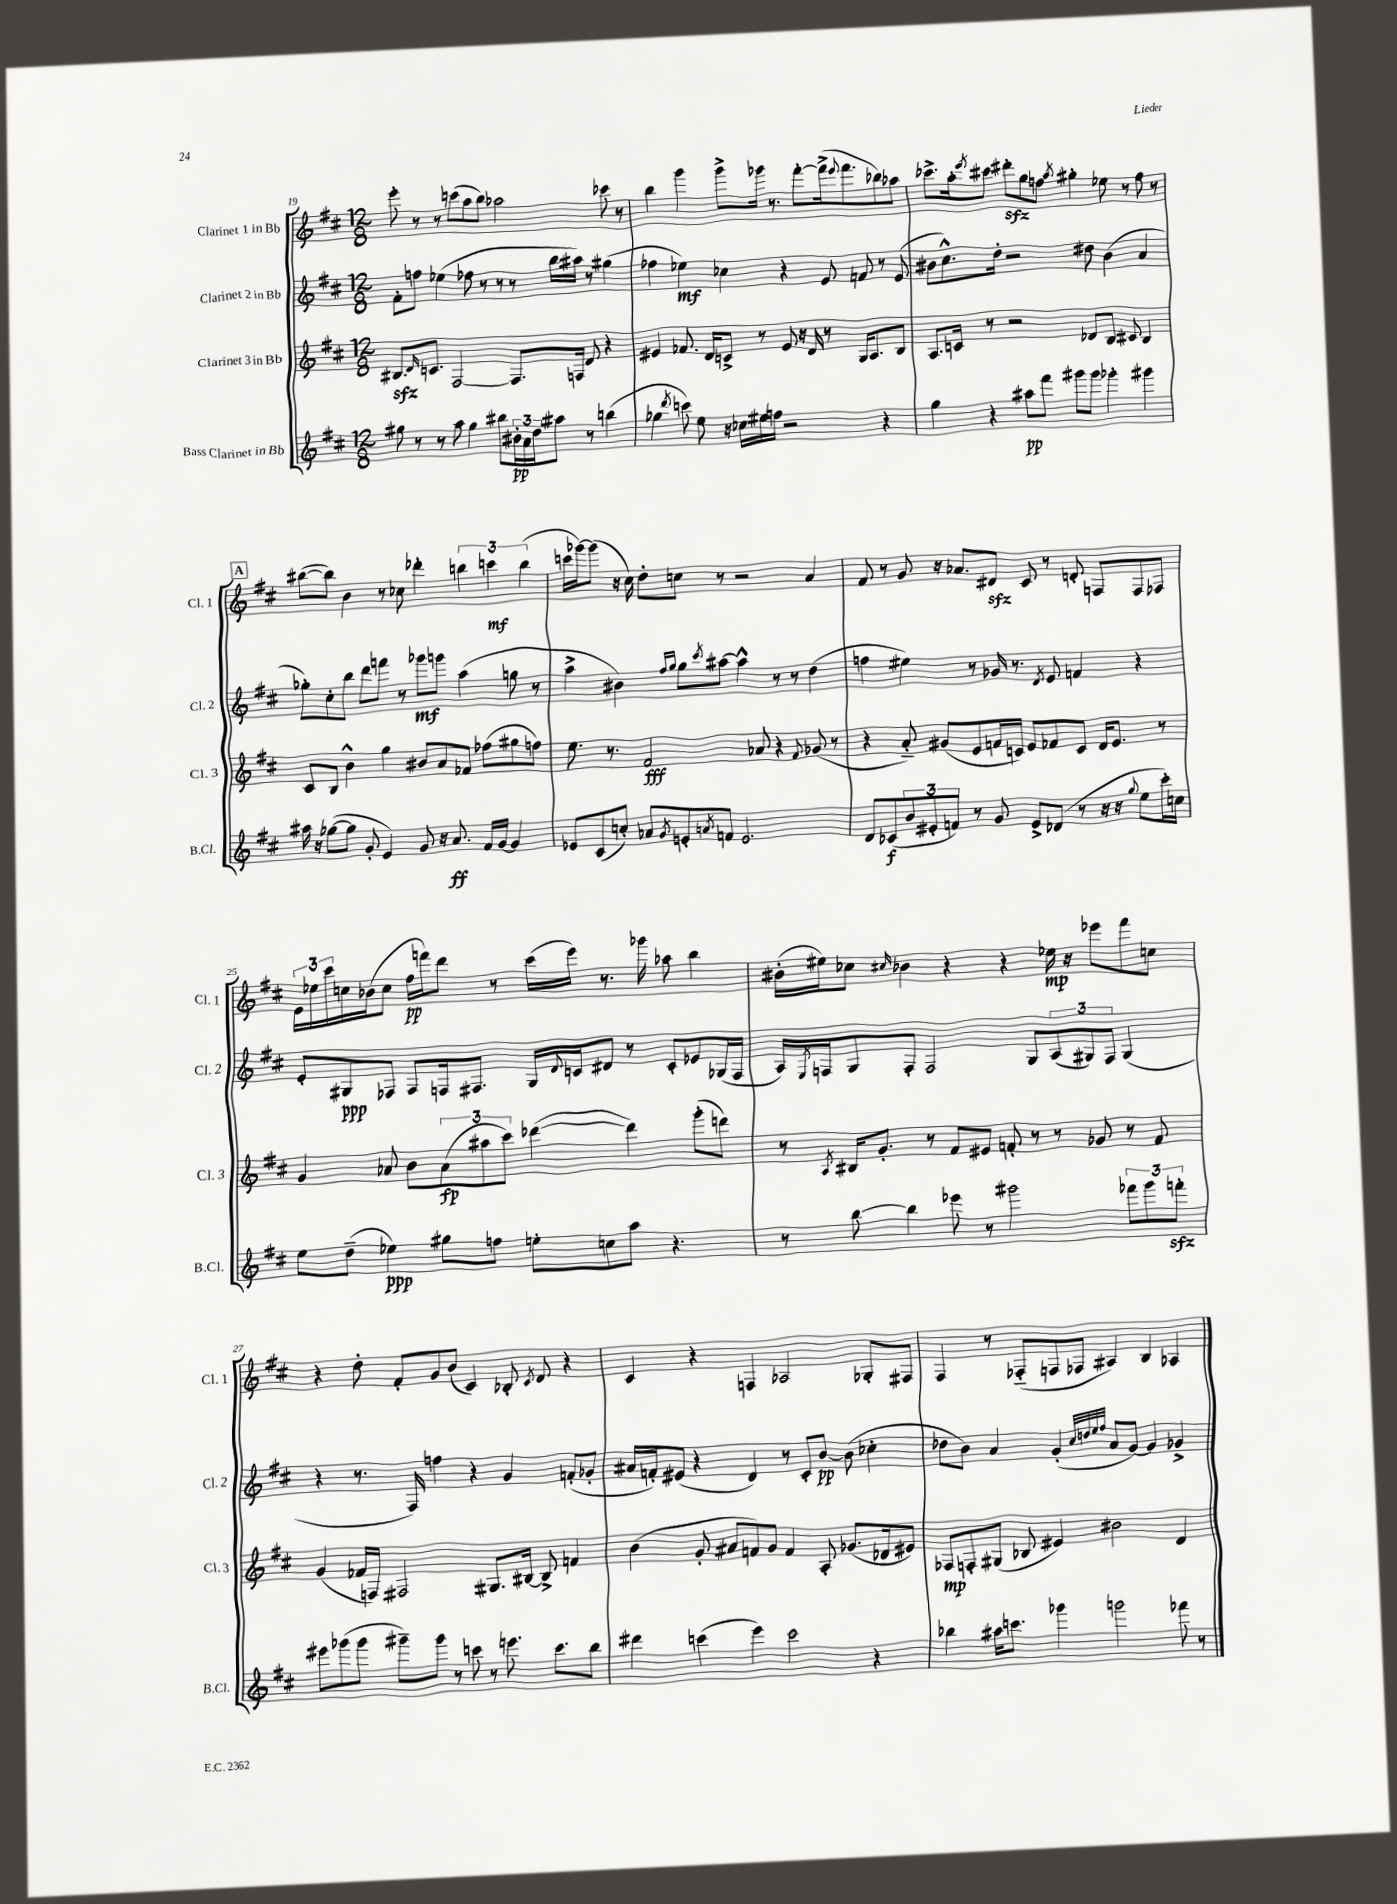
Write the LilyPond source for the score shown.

<<
\new StaffGroup <<
\new Staff = "s0" \with { instrumentName = "Clarinet 1 in Bb" shortInstrumentName = "Cl. 1" } {
    \clef treble \key d \major \numericTimeSignature \time 12/8
    e'''8-. r8 r8 c'''8( a''8 b''8) aes''2 ces'''8 r8 |
    b''4 g'''4 g'''8-> ges'''16 r8. fis'''8~-. fis'''16->( \appoggiatura { e'''8 } fis'''8. bes''8) aes''8 |
    ces'''8.-> a''16-. \acciaccatura { e'''8 } cis'''8 dis'''8-.\sfz g''8 f''8 \acciaccatura { a''8 } gis''4-. ees''8 r8 f''8 r8 |
    \mark \markup { \box "A" } bis''8~( bis''8) b'4 r8 ces''8 des'''4-. \tuplet 3/2 { b''4 c'''4\mf b''4( } |
    c'''16 ges'''16~) ges'''8( r16 cis''16) d''8-. c''8 r8 r2 a'4 |
    fis'8 r8 g'8 r16 aes'8. dis'8\sfz cis'8 r8 d'8-. f8 f8 fes8 |
    \tuplet 3/2 { e'16 ees''16 cis'''16 } c''16 bes'16( c''8 fis''16\pp f'''16) d'''8 r8 cis'''16( e'''16) r8. ges'''16 aes''8 b''4 |
    bis'16-.( eis''16) ces''8 \grace { cis''16 } bes'4 r4 r4 ees''16\mp r16 ees'''8 fis'''8 c''8 |
    r4 d''8-. fis'8-. g'8 b'8( cis'4) bes8-. \acciaccatura { cis'8 } d'8 r4 |
    cis'4 r4 f4 aes2 ges8-. fis8 |
    fis4 r8 fes8-_( f8 fes8 ais4) b4 aes4 \bar "|." |
}
\new Staff = "s1" \with { instrumentName = "Clarinet 2 in Bb" shortInstrumentName = "Cl. 2" } {
    \clef treble \key d \major \numericTimeSignature \time 12/8
    fis'8-. f''8 ees''4( fes''8 r8 r8 r8 b''16 ais''16) r8 gis''4( |
    fes''4 ees''4\mf) ces''4 r4 e'8 f'8 r8 e'8( |
    bis'8 cis''8.-^) d''16-. r2 dis''8 bis'4( a'4 |
    \mark \markup { \box "A" } ges''8-.) cis''8-. b''8 d'''8 f'''8 r8 ges'''8\mf g'''8 a''4( g''8 r8 |
    a''4-> bis'4) \grace { fis''16 g''16 } g''8 \acciaccatura { cis'''8 } ais''8~ ais''4-^ r8 r8 d''4( |
    f''4 eis''4) r8 ges'16 r8. \acciaccatura { d'8 } e'8 f'4 r4 |
    e'8-. gis8\ppp fes8 fes8 f16 fis8. gis16 \appoggiatura { d'8 } c'16 dis'8 r8 c'8-. ees'8 ges16( fis16 |
    a16) \acciaccatura { e8 } f16 g8 f8-. f2 g8 \tuplet 3/2 { a8( gis8) f8 } gis4( |
    r4 r8. fis16) f''4 r4 g'4 f'8-.( ges'8-. |
    ais'16 f'16-.) eis'8( r4 d'4) r8 cis'8-. b'8~\pp b'8( ces''4-. |
    des''8 b'8) a'4 g'4-.( \grace { cis''32 d''32 e''32 fis''32 } a'8 g'8~) g'4 ges'4-> \bar "|." |
}
\new Staff = "s2" \with { instrumentName = "Clarinet 3 in Bb" shortInstrumentName = "Cl. 3" } {
    \clef treble \key d \major \numericTimeSignature \time 12/8
    bis8.\sfz \grace { d'16 } c'8. fis2~ fis8. f16 d'8 r4 |
    eis'4 fes'8. d'16 c'8-> r8 eis'8 r16 d'16 r8 g16 a8. b8 |
    a8. c'16 r8 r2 des'8 b8 cis'8 b4 |
    \mark \markup { \box "A" } cis'8 b8 b'4-^ g''4 bis'8 a'8 fes'8 fes''8( gis''8 f''8) |
    e''8. r8. fis'2\fff aes'8 r4 \appoggiatura { fis'8 } ges'8( r8 |
    r4 a'8-_) gis'8( e'8 f'16 c'16) e'8 fes'8 c'8 d'16 e'8. r8 |
    g'4 aes'8 b'8 \tuplet 3/2 { aes'8\fp( ais''8 cis'''8) } des'''4~( des'''4) g'''8-.( d'''8) |
    r8 \acciaccatura { a8 } bis16 g'8.-. r8 fis'8 eis'8 f'8-. r8 r8 ges'8 r8 f'8 |
    g'4( fes'16 f16) fis2 gis8. bis16~ bis8-> f'4 |
    b'4( g'8-. ais'8 f'8) g'8 f'4 a8-. ges'8.( des'16 eis'8) |
    fes8\mp f8-. gis8( bes8 eis'4) bis'2 d'4 \bar "|." |
}
\new Staff = "s3" \with { instrumentName = "Bass Clarinet in Bb" shortInstrumentName = "B.Cl." } {
    \clef treble \key d \major \numericTimeSignature \time 12/8
    gis''8 r8 r8 a''8 gis''4 bis''8 \tuplet 3/2 { bis'16-.\pp a'16 d''16 } ais''8 r8 b''4( |
    ges''4 \acciaccatura { d'''8 } c'''8) e''8 r16 ces''16 eis''16 f''16 r2 r4 |
    g''4 r4 ais''8\pp fis'''8 gis'''8 gis'''8 ges'''4-. gis'''4 |
    \mark \markup { \box "A" } ais''16 r16 ges''8~( ges''8 g'8-. e'4) g'8 r16 a'8.\ff fis'16 g'16~ g'4 |
    ees'8 cis'8( c''8-.) aes'8 \acciaccatura { g'8 } e'8-. \acciaccatura { a'8 } f'8 e'2. |
    d'8 ces'8\f( \tuplet 3/2 { b'8 eis'8-. f'8) } r8 g'8 eis'8-> des'8( r8 r16 r16 \appoggiatura { g''8 } e''8 cis'''16-.) c''16 |
    e''8 d''8--( ees''4\ppp) gis''8 f''8 e''8-. c''8 a''8 r4. |
    r8 b''8~ b''4 ees'''8 r8 gis'''2 \tuplet 3/2 { fes'''8 gis'''8 f'''8-.\sfz } |
    eis'''8 ges'''8( ges'''8 gis'''8--) gis'''8 r8 c'''8 r8 e'''8. c'''8. b''8 |
    dis'''4 c'''4( e'''4) c'''2 r4 |
    bes''4 ais''16 c'''8. ges'''4 g'''2 fes'''8 r8 \bar "|." |
}
>>
>>
\layout { \context { \Score currentBarNumber = #19 } }
